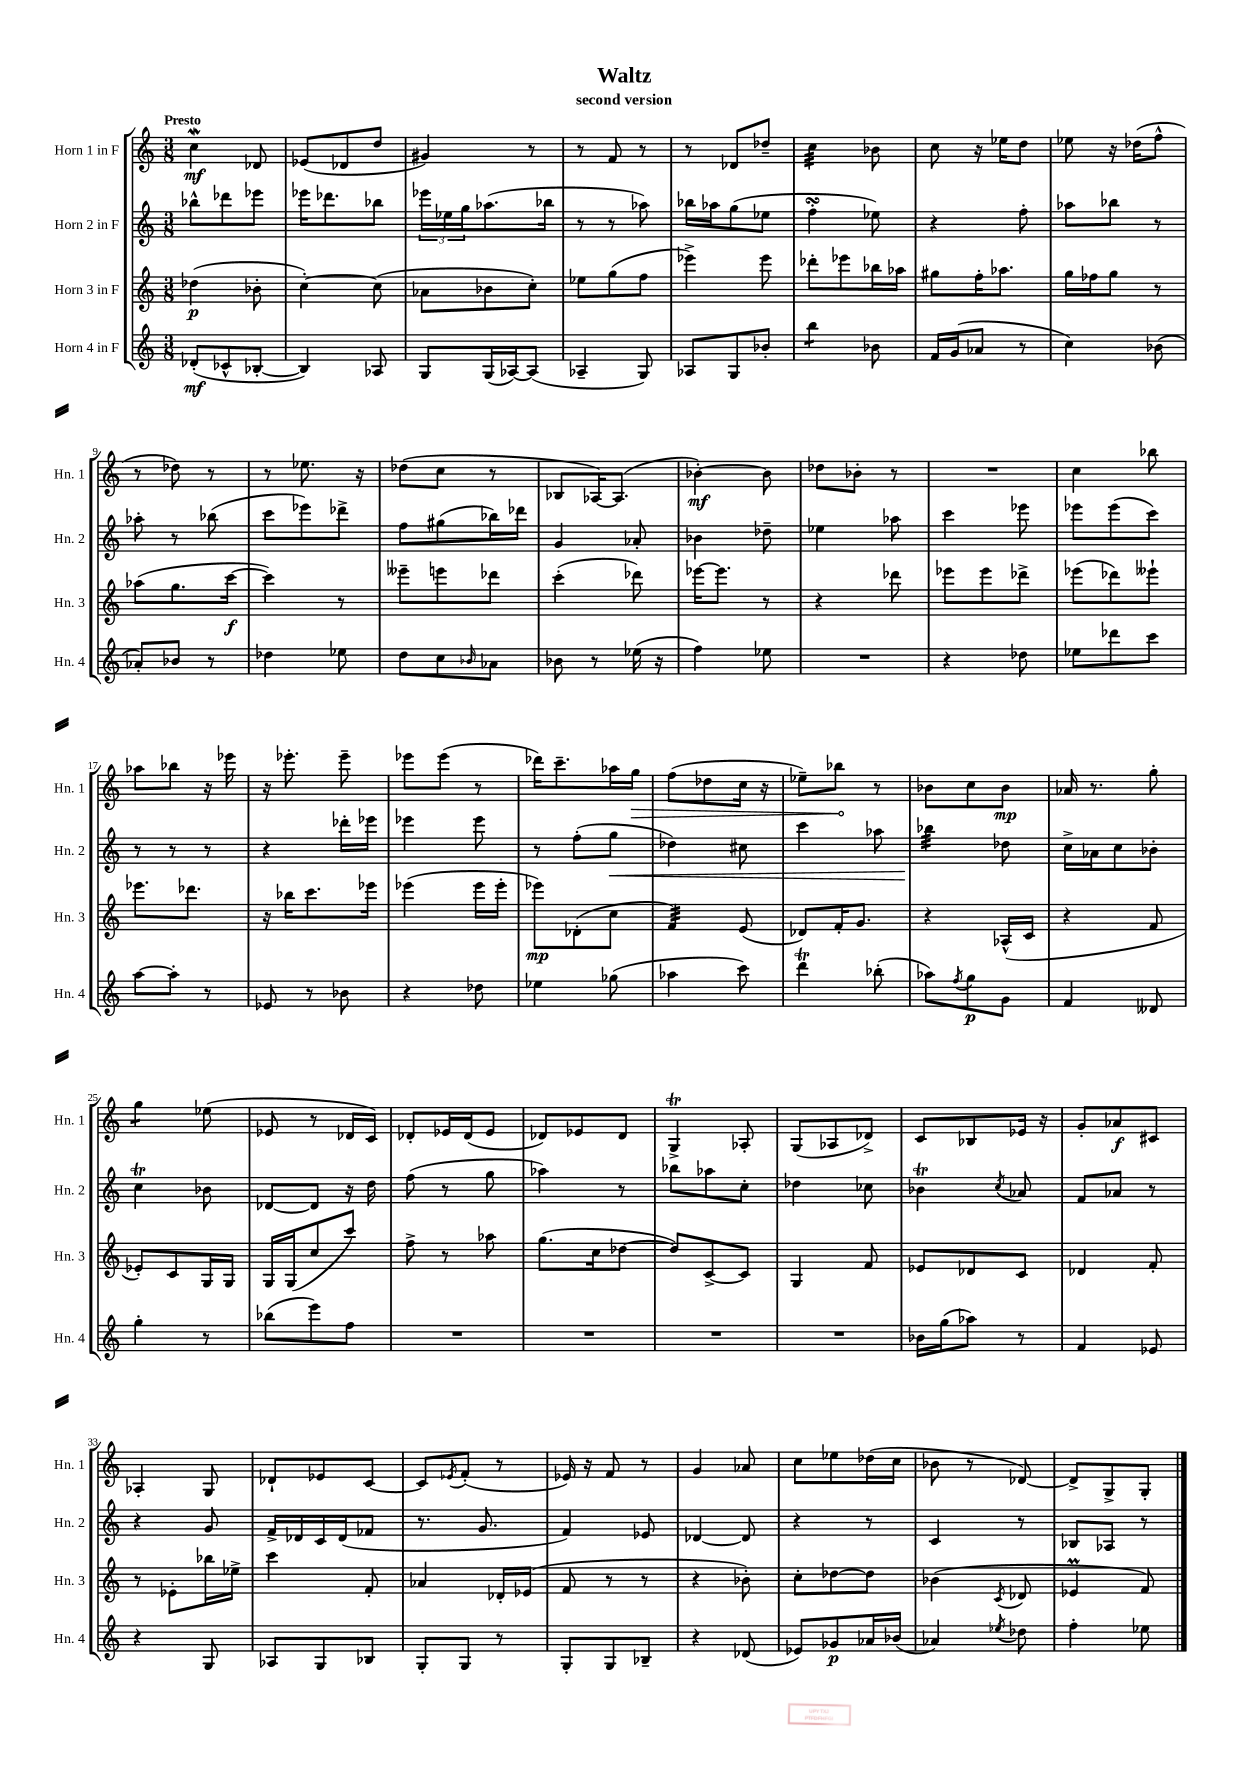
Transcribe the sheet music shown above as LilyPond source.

\header { title = "Waltz" subtitle = "second version" }
<<
\new StaffGroup <<
\new Staff = "s0" \with { instrumentName = "Horn 1 in F" shortInstrumentName = "Hn. 1" } {
    \clef treble \key c \major \numericTimeSignature \time 3/8 \tempo "Presto"
    c''4\mordent\mf des'8 |
    ees'8( des'8 d''8 |
    gis'4) r8 |
    r8 f'8 r8 |
    r8 des'8 des''8-- |
    c''4:32 bes'8 |
    c''8 r16 ees''16 d''8 |
    ees''8 r16 des''16( f''8-^ |
    r8 des''8) r8 |
    r8 ees''8. r16 |
    des''8( c''8 r8 |
    bes8 aes16~) aes8.( |
    bes'4~-.\mf) bes'8 |
    des''8 bes'8-. r8 |
    R4. |
    c''4 bes''8 |
    aes''8 bes''8 r16 ees'''16 |
    r16 ees'''8.-. ees'''8-- |
    ees'''8 ees'''8( r8 |
    des'''16) c'''8.-- aes''16 \once \override Hairpin.circled-tip = ##t g''16\> |
    f''8( des''8 c''16 r16 |
    ees''8--) bes''8\! r8 |
    bes'8 c''8 bes'8\mp |
    aes'16 r8. g''8-. |
    g''4:8 ees''8( |
    ees'8 r8 des'16 c'16) |
    des'8-. ees'16 des'16( ees'8 |
    des'8) ees'8 des'8 |
    g4->\trill aes8-. |
    g8( aes8 des'8->) |
    c'8 bes8 ees'16 r16 |
    g'8-. aes'8\f cis'8 |
    aes4-. g8 |
    des'8-! ees'8 c'8~ |
    c'8 \acciaccatura { ees'8 } f'8-.( r8 |
    ees'16) r16 f'8 r8 |
    g'4 aes'8 |
    c''8 ees''8 des''16( c''16 |
    bes'8 r8 des'8~) |
    des'8-> g8-> g8-. \bar "|." |
}
\new Staff = "s1" \with { instrumentName = "Horn 2 in F" shortInstrumentName = "Hn. 2" } {
    \clef treble \key c \major \numericTimeSignature \time 3/8
    bes''8-^ des'''8 ees'''8 |
    ees'''16 des'''8. bes''8 |
    \tuplet 3/2 { ees'''16 ees''16 g''16 } aes''8.( bes''16 |
    r8 r8 aes''8) |
    bes''16 aes''16 g''8( ees''8 |
    f''4-.\turn ees''8) |
    r4 f''8-. |
    aes''8 bes''8 r8 |
    aes''8-. r8 bes''8( |
    c'''8 ees'''8) des'''8-> |
    f''8 gis''8( bes''16) des'''16 |
    g'4 aes'8-. |
    bes'4 des''8-- |
    ees''4 aes''8 |
    c'''4 ees'''8 |
    ees'''8 ees'''8( c'''8) |
    r8 r8 r8 |
    r4 des'''16-. ees'''16 |
    ees'''4 ees'''8 |
    r8 f''8-.( g''8\< |
    des''4) cis''8 |
    c'''4 aes''8 |
    bes''4:32\! des''8 |
    c''16-> aes'16 c''8 bes'8-. |
    c''4\trill bes'8 |
    des'8~ des'8 r16 d''16 |
    f''8( r8 g''8 |
    aes''4) r8 |
    bes''8 aes''8 c''8-. |
    des''4 ces''8 |
    bes'4\trill \acciaccatura { c''8 } aes'8 |
    f'8 aes'8 r8 |
    r4 g'8 |
    f'16-> des'16 c'16 des'16( fes'8 |
    r8. g'8. |
    f'4) ees'8 |
    des'4~ des'8 |
    r4 r8 |
    c'4 r8 |
    bes8 aes8 r8 \bar "|." |
}
\new Staff = "s2" \with { instrumentName = "Horn 3 in F" shortInstrumentName = "Hn. 3" } {
    \clef treble \key c \major \numericTimeSignature \time 3/8
    des''4\p( bes'8-. |
    c''4~-.) c''8( |
    aes'8 bes'8 c''8-.) |
    ees''8 g''8( f''8 |
    ees'''4->) ees'''8 |
    des'''8-. ees'''8 bes''16 aes''16 |
    gis''8 f''16-. aes''8. |
    g''16 fes''16 g''8 r8 |
    aes''8( g''8. c'''16~\f |
    c'''4) r8 |
    eeses'''8-- e'''8 des'''8 |
    c'''4-.( des'''8) |
    ees'''16~ ees'''8. r8 |
    r4 des'''8 |
    ees'''8 ees'''8 des'''8-> |
    ees'''8( des'''8) eeses'''8-! |
    ees'''8. des'''8. |
    r16 bes''16 c'''8. ees'''16 |
    ees'''4( ees'''16 ees'''16-. |
    ees'''8\mp) des'8-.( c''8 |
    f'4:32) e'8( |
    des'8) f'16-. g'8. |
    r4 aes16-^( c'16 |
    r4 f'8 |
    ees'8-.) c'8 g16 g16 |
    g16 g16( c''8 c'''8) |
    f''8-> r8 aes''8 |
    g''8.( c''16 des''8~ |
    des''8) c'8~-> c'8 |
    g4 f'8 |
    ees'8 des'8 c'8 |
    des'4 f'8-. |
    r8 ees'8-. bes''16 ees''16-> |
    c'''4 f'8-. |
    aes'4 des'16-. ees'16( |
    f'8 r8 r8 |
    r4 bes'8-.) |
    c''8-. des''8~ des''8 |
    bes'4( \acciaccatura { c'8 } des'8 |
    ees'4\prall f'8) \bar "|." |
}
\new Staff = "s3" \with { instrumentName = "Horn 4 in F" shortInstrumentName = "Hn. 4" } {
    \clef treble \key c \major \numericTimeSignature \time 3/8
    des'8-.\mf( ces'8-^ bes8~-. |
    bes4) aes8 |
    g8 g16( aes16~) aes8( |
    aes4-- g8) |
    aes8 g8 bes'8-. |
    b''4:8 bes'8 |
    f'16 g'16( aes'8 r8 |
    c''4) bes'8( |
    aes'8-.) bes'8 r8 |
    des''4 ees''8 |
    d''8 c''8 \grace { bes'16 } aes'8 |
    bes'8 r8 ees''16( r16 |
    f''4) ees''8 |
    R4. |
    r4 des''8 |
    ees''8 des'''8 c'''8 |
    a''8~ a''8-. r8 |
    ees'8 r8 bes'8 |
    r4 des''8 |
    ees''4 ges''8( |
    aes''4 c'''8) |
    d'''4\trill bes''8-.( |
    aes''8) \acciaccatura { f''8 } g''8\p g'8 |
    f'4 deses'8 |
    g''4-. r8 |
    bes''8( e'''8) f''8 |
    R4. |
    R4. |
    R4. |
    R4. |
    bes'16 g''16( aes''8) r8 |
    f'4 ees'8 |
    r4 g8 |
    aes8 g8 bes8 |
    g8-. g8 r8 |
    g8-. g8 bes8-- |
    r4 des'8( |
    ees'8) ges'8\p aes'16 bes'16( |
    aes'4) \acciaccatura { ees''8 } des''8 |
    f''4-. ees''8 \bar "|." |
}
>>
>>
